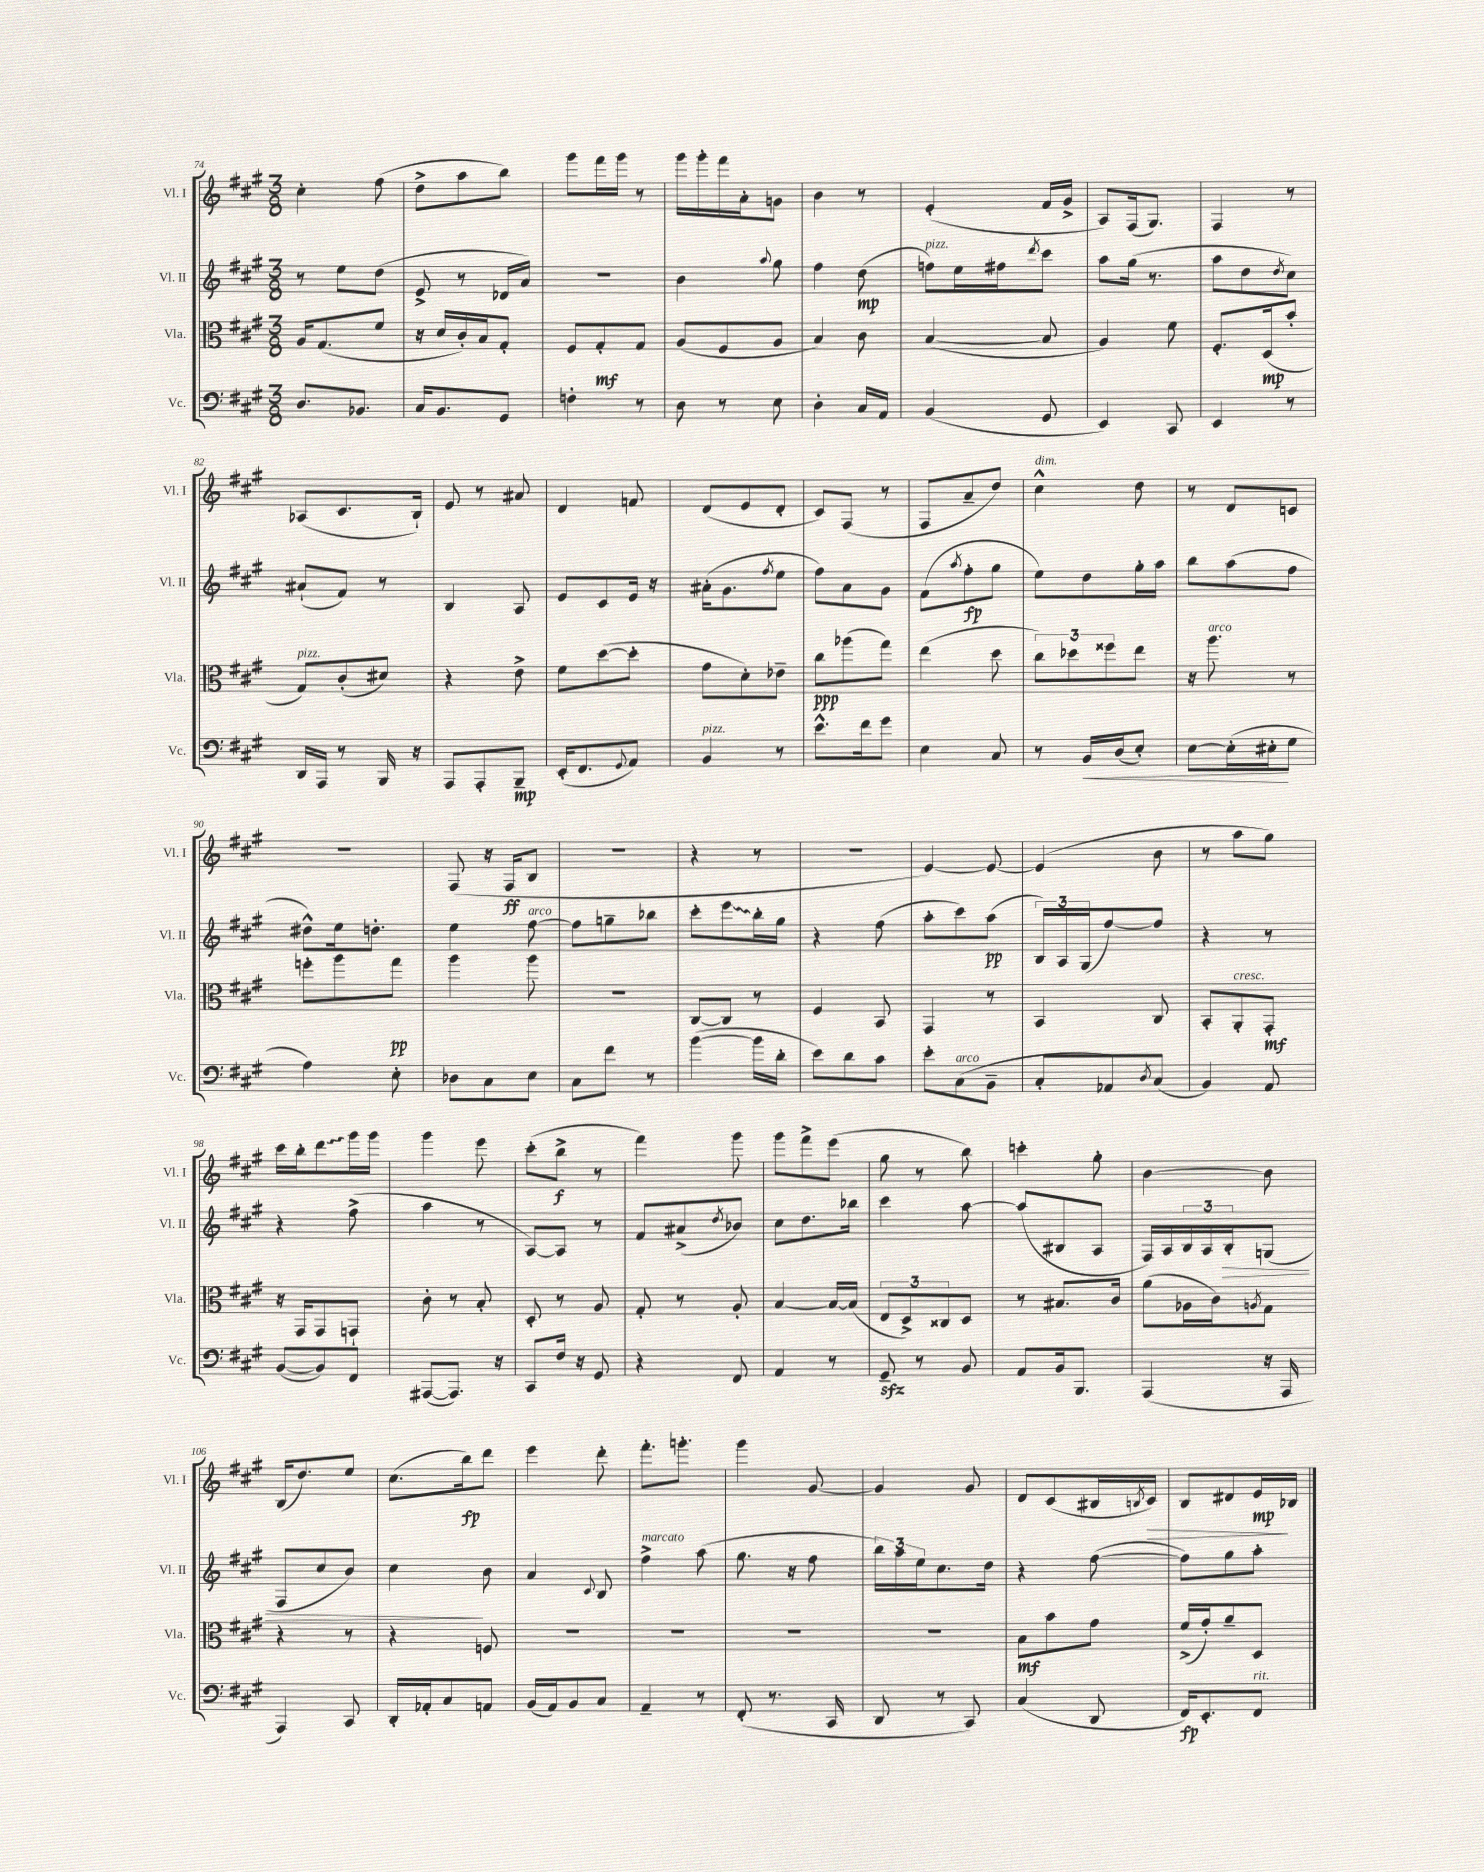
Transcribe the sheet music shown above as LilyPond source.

<<
\new StaffGroup <<
\new Staff = "s0" \with { instrumentName = "Vl. I" shortInstrumentName = "Vl. I" } {
    \clef treble \key a \major \numericTimeSignature \time 3/8
    cis''4-. fis''8( |
    d''8-> a''8 b''8) |
    gis'''8 fis'''16 gis'''16 r8 |
    gis'''16 gis'''16-. fis'''16 a'16-. g'8 |
    b'4 r8 |
    e'4-.( fis'16 gis'16-> |
    a8) fis16( gis8.) |
    fis4 r8 |
    aes8( cis'8. b16-!) |
    e'8 r8 ais'8 |
    d'4 f'8 |
    d'8( e'8 d'8-. |
    cis'8) fis8( r8 |
    fis8 a'8-- d''8) |
    cis''4-^^\markup { \italic "dim." } d''8 |
    r8 d'8 c'8 |
    R4. |
    fis8( r16 fis16\ff b8 |
    R4. |
    r4 r8 |
    R4. |
    e'4~) e'8~ |
    e'4( b'8 |
    r8 a''8 gis''8) |
    cis'''16 b''16-. \once \override Glissando.style = #'zigzag d'''8\glissando gis'''16 gis'''16 |
    gis'''4 e'''8 |
    cis'''8-.( b''8->\f r8 |
    fis'''4) gis'''8 |
    gis'''8 fis'''8-> e'''8( |
    gis''8 r8 b''8) |
    c'''4-. gis''8-. |
    b'4~ b'8 |
    b16( d''8.) e''8 |
    cis''8.( b''16\fp) d'''8 |
    e'''4 d'''8-. |
    fis'''8.-. g'''8.-. |
    gis'''4 gis'8~ |
    gis'4 gis'8 |
    d'8 cis'8( bis16 \acciaccatura { b8 } cis'16\>) |
    b8 dis'8 e'16\mp\! bes16 \bar "|." |
}
\new Staff = "s1" \with { instrumentName = "Vl. II" shortInstrumentName = "Vl. II" } {
    \clef treble \key a \major \numericTimeSignature \time 3/8
    r8 e''8 d''8( |
    e'8-> r8 des'16 a'16) |
    R4. |
    b'4 \appoggiatura { a''8 } gis''8 |
    fis''4 d''8\mp( |
    f''8^\markup { \italic "pizz." }) e''16 fis''16 \acciaccatura { d'''8 } cis'''8 |
    a''8 gis''16( r8. |
    a''8 d''8 \acciaccatura { d''8 } cis''8) |
    ais'8-!( fis'8) r8 |
    b4 a8 |
    e'8 cis'8 e'16 r16 |
    ais'16-.( gis'8. \acciaccatura { fis''8 } e''8 |
    fis''8) a'8 gis'8 |
    fis'8( \acciaccatura { a''8 } fis''8-.\fp gis''8 |
    e''8) d''8 gis''16-. a''16 |
    b''8 a''8( fis''8 |
    dis''8-^) e''16 d''8.-. |
    e''4 fis''8~^\markup { \italic "arco" } |
    fis''8 g''8-- bes''8 |
    cis'''8-. \once \override Glissando.style = #'zigzag e'''8\glissando b''16-. gis''16 |
    r4 fis''8( |
    a''8-. cis'''8) a''8\pp( |
    \tuplet 3/2 { b16) a16 gis16( } fis''8~) fis''8 |
    r4 r8 |
    r4 fis''8->( |
    a''4 r8 |
    a8~) a8 r8 |
    fis'8 ais'8->( \acciaccatura { d''8 } bes'8) |
    cis''8 d''8. bes''16 |
    cis'''4 a''8~ |
    a''8( bis8 a8 |
    fis16) a16 \tuplet 3/2 { b16 a16 b16-.\> } g8( |
    fis8 cis''8 b'8) |
    cis''4\! b'8 |
    a'4 \appoggiatura { cis'8 } b8 |
    fis''4->^\markup { \italic "marcato" } a''8( |
    gis''8. r16 fis''8 |
    \tuplet 3/2 { b''16) a''16 e''16 } cis''8. d''16 |
    r4 fis''8~( |
    fis''8) gis''8 a''8-. \bar "|." |
}
\new Staff = "s2" \with { instrumentName = "Vla." shortInstrumentName = "Vla." } {
    \clef alto \key a \major \numericTimeSignature \time 3/8
    a16 gis8.( fis'8 |
    r16 d'16 cis'16-.) b16 gis8-. |
    fis8 gis8-.\mf gis8 |
    a8( fis8 a8 |
    b4) cis'8 |
    b4~( b8 |
    a4) fis'8 |
    fis8.-. d16\mp( b'8-. |
    gis8^\markup { \italic "pizz." }) cis'8-.( dis'8) |
    r4 e'8-> |
    fis'8 d''8~( d''8-. |
    gis'8 d'8-.) ees'8-- |
    cis''8\ppp aes''8( gis''8) |
    e''4( d''8 |
    \tuplet 3/2 { cis''8) des''8 fisis''8 } e''8 |
    r16 a''8.^\markup { \italic "arco" } r8 |
    f''8-. a''8 gis''8\pp |
    a''4 a''8 |
    R4. |
    cis8~ cis8 r8 |
    fis4 b,8 |
    gis,4 r8 |
    b,4 cis8 |
    b,8-. a,8-.^\markup { \italic "cresc." } gis,8-.\mf |
    r16 gis,16 gis,8 g,8-! |
    cis'8-. r8 b8-. |
    d8-. r8 a8 |
    gis8-. r8 a8-. |
    b4~ b16~ b16( |
    \tuplet 3/2 { e8 d8->) cisis8 } d8 |
    r8 bis8. cis'16 |
    a'8( aes16 cis'16) \acciaccatura { a8 } gis8 |
    r4 r8 |
    r4 f8 |
    R4. |
    R4. |
    R4. |
    R4. |
    b8\mf b'8 gis'8 |
    fis'16->( gis'16-.) a'8-- d8 \bar "|." |
}
\new Staff = "s3" \with { instrumentName = "Vc." shortInstrumentName = "Vc." } {
    \clef bass \key a \major \numericTimeSignature \time 3/8
    d8. bes,8. |
    cis16 b,8. gis,8 |
    f4-. r8 |
    d8 r8 e8 |
    d4-. cis16 a,16 |
    b,4( gis,8 |
    e,4) cis,8 |
    e,4 r8 |
    d,16 a,,16 r8 b,,16 r16 |
    a,,8 a,,8-. b,,8--\mp |
    e,16-.( fis,8. \appoggiatura { gis,8 } a,8) |
    b,4^\markup { \italic "pizz." } r8 |
    e'8.-^ fis'16 gis'8 |
    e4 cis8 |
    r8 b,16\< d16( e8-.) |
    e8~ e16-.( eis16-.\! gis8 |
    a4) e8-. |
    des8 cis8 e8 |
    cis8 fis'8 r8 |
    b'4~( b'16 d'16-. |
    e'8) d'8 cis'8 |
    e'8-. cis8^\markup { \italic "arco" }( b,8-- |
    cis8-. aes,8) \acciaccatura { d8 } cis8( |
    b,4) a,8 |
    b,8~( b,8) fis,8 |
    ais,,8~( ais,,8.) r16 |
    cis,8 fis16 r16 gis,8 |
    r4 fis,8 |
    a,4 r8 |
    gis,8--\sfz r8 b,8 |
    a,8 b,16 b,,8. |
    a,,4( r16 a,,16 |
    a,,4) cis,8 |
    d,16-. aes,16-. cis8 a,8 |
    b,16( a,16) b,8 cis8 |
    a,4-- r8 |
    fis,8-.( r8. cis,16 |
    d,8 r8 cis,8) |
    cis4( d,8 |
    fis,16\fp) e,8.-. fis,8^\markup { \italic "rit." } \bar "|." |
}
>>
>>
\layout { \context { \Score currentBarNumber = #74 } }
